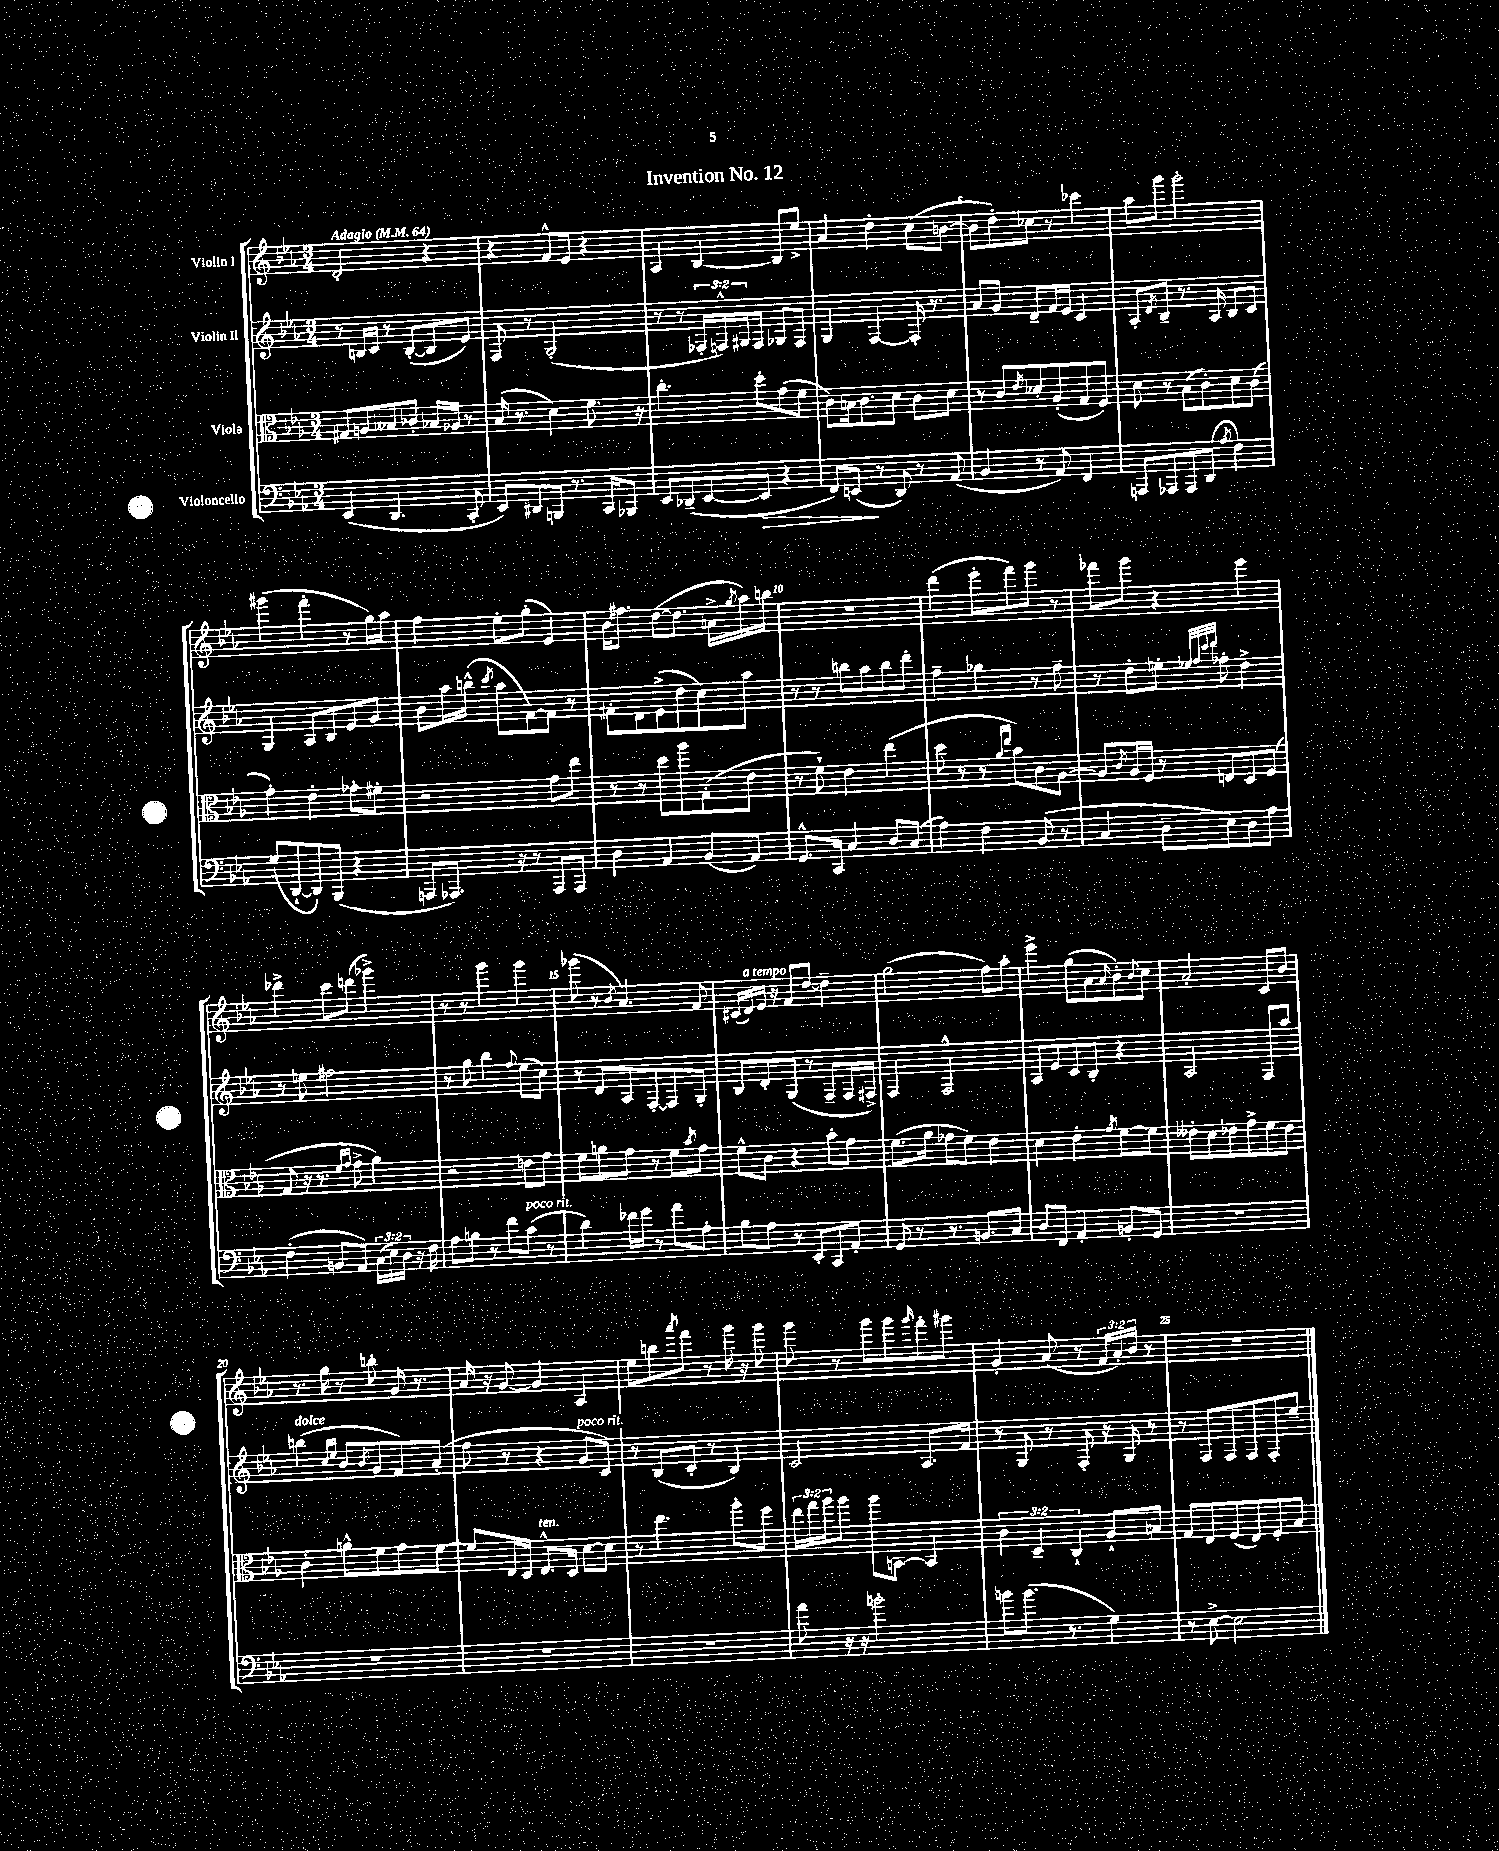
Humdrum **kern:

**kern	**kern	**kern	**kern
*staff4	*staff3	*staff2	*staff1
*clefF4	*clefC3	*clefG2	*clefG2
*k[b-e-a-]	*k[b-e-a-]	*k[b-e-a-]	*k[b-e-a-]
*M3/4	*M3/4	*M3/4	*M3/4
*MM64	*MM64	*MM64	*MM64
(4EE-	8G#	8r	2d'
.	8A	16B	.
.	.	16c	.
4.DD	8B--	8r	.
.	8c-'	([8B'	.
.	16B-	8B]	4r
.	16A-	.	.
8CC'	8r	8e-)	.
=	=	=	=
8EE-)	(16B-	8F	4r
.	8.r	.	.
8DD#	.	8r	.
8BBB	4d)	(2G'	8f^^
8.r	.	.	8e-
.	8.f	.	4r
16CC	.	.	.
8BBB-	.	.	.
.	16r	.	.
=	=	=	=
8EE-	4.cc'	8r	4A-
(8DD-~	.	8r	.
[8EE-	.	24F-'	[4B-
.	.	24F^^)	.
.	.	24G#	.
8EE-]	8dd'	8F	.
4r	(8g	8G-	8B-]
.	8f	8F	8ee-^
=	=	=	=
8FF)	8c)	4G	4a-
(8EE	16B	.	.
.	8.c	.	.
8r	.	[4F	4dd'
8DD)	8d	.	.
8r	8c	16F']	(8cc
.	.	8.r	.
(8AA-	8d	.	[8b
=	=	=	=
4BB-	8r	8a-	8b]
.	8c	8g	8dd')
.	8qe-	.	.
8r	8d-'	8d~	8cc-
8AA-)	(8A-'	16f	8r
.	.	16e-	.
4FF	8G	4c	4ccc-
.	8F)	.	.
=	=	=	=
8AAA	8d	8A-'	8aa-
.	.	8qd	.
8AAA-	8r	8B-~	8ggg
8AAA-	(8B-	8.r	2ggg'
(8DD	8c')	.	.
.	.	16A-	.
8qA-	.	.	.
4F)	8d	8B-	.
.	(8c	8c	.
=	=	=	=
(8G	4g')	4G	(4ggg#
[8DD`	.	.	.
8DD])	4e-'	8A-	4fff'
(8BBB-	.	8B-	.
4r	8g-'	8e-	8r
.	8f#'	8g	16gg)
.	.	.	16aa-
=	=	=	=
8AAA	2r	8b-	4ff
8.AAA-)	.	16aa-	.
.	.	(16bb^^	.
.	.	8qccc	.
.	.	8aa-	8ee-'
16r	.	.	.
8r	.	[8f)	(8gg'
8AAA-	8g	8f]	4e-)
8AAA-	8ee-	8r	.
=	=	=	=
4D	8r	8f#'	16b-
.	.	.	8.ff#
.	8r	8d	.
4AA-	8dd	(8e-^	([8dd
.	8aa-	8dd	8.dd]
(8BB-	(8G'	8cc)	.
.	.	.	16a^
.	.	.	8qgg
8AA-)	8e-	8aa-	16aa-)
.	.	.	16bb
=	=	=	=
8.GG^^	8r	8r	2.r
.	8f`)	8r	.
16CC	.	.	.
4C	4e-	8bb	.
.	.	8aa-	.
8D	(4ee-	8bb	.
(8C	.	8ddd'	.
=	=	=	=
4A-)	8dd	4ff~	(4ddd
.	8r	.	.
4F	8r	4gg-	8eee-'
.	16qqa-	.	.
.	16qqee-	.	.
.	8b-)	.	8fff)
(8BB-	8c	8r	8ggg
8r	[8A-	8ff~	8r
=	=	=	=
4C	8A-]	8r	8fff-
.	8qc	.	.
.	16A-	8dd'	8ggg
.	16F	.	.
8D~	8r	8ee'	4r
.	.	32qqee-	.
.	.	32qqff	.
.	.	32qqccc	.
.	.	32qqddd	.
8E-)	8E	8ff-'	.
8D	8D	4dd^	4eee-
8A-	(8F	.	.
=	=	=	=
(4F'	8G	8r	4ddd-^
.	16r	8ee	.
.	8.r	.	.
8BB	.	2ff#	8ccc
.	16qqf	.	.
.	16qqg	.	.
8AA-)	8g^	.	(8ddd
(24C	4a-)	.	4ggg-^)
24E-)	.	.	.
24D	.	.	.
16r	.	.	.
16F	.	.	.
=	=	=	=
8A-	2r	8r	8r
8B	.	8gg	8r
8r	.	4bb-	4ggg
8f	.	.	.
.	.	8qqff	.
(8c	8e	(8ee-	4ggg
8r	8g	8cc)	.
=	=	=	=
4d)	8f	8r	(8ggg-
.	8a	8d	8r
.	.	.	8qb-
16f-	8g	8A-	4.a-)
16g	.	.	.
8r	8r	[8F'	.
8a-	8f	8F]	.
.	8qb-	.	.
8A-'	8g	8G'	8f
=	=	=	=
8B-	8f^^	8B-	(16c#
.	.	.	16d)
8A-	8c	8d'	16e-
.	.	.	16r
8r	4r	(8G	8f
8EE-'	.	8r	[8dd
8CC	8b-'	8F~	4dd~]
8AA-'	8g	16F	.
.	.	16F#^)	.
=	=	=	=
8GG	(8.f	4F	(2gg
8r	.	.	.
.	16a-	.	.
8.r	8g-	2F^^	.
.	8f)	.	.
8.BB	.	.	.
.	4e-	.	8ff)
8C	.	.	8aa-'
=	=	=	=
8D	4d	8A-	4eee-^
8FF	.	8e-	.
4AA-'	4e-'	8c	(8gg
.	.	8B-'	8a-
.	8qg	.	16qqa-
8BB'	[8f	4r	8b-')
.	.	.	8qqb-
8GG	8f]	.	8cc
=	=	=	=
2.r	8e--'	2A-	2a-'
.	8d	.	.
.	8e-	.	.
.	8g^	.	.
.	8f	8F	8c
.	8e-	8aa-	8b-
=	=	=	=
2.r	4c'	(4bb	8.r
.	.	.	16gg
.	.	16qqcc	.
.	.	16qqee-	.
.	8a^^	8b-	8r
.	.	8qb-	.
.	8f	8g	8bb'
.	8g	8f)	16g
.	.	.	8.r
.	[8f	(8a-'	.
=	=	=	=
2.r	8f]	8ff	16a-
.	.	.	16r
.	16E-	8r	[8g
.	16D	.	.
.	8.E-^^	4r	4g]
.	16D	.	.
.	[8d	8g	4A-
.	8d]	8c)	.
=	=	=	=
2.r	8r	8r	8ee-
.	4.ee-	(8B-	8bb
.	.	.	8qaaa-
.	.	8c'	8fff
.	.	8r	8r
.	8aa-'	4B-)	16ggg
.	.	.	16r
.	8ff	.	8ggg
=	=	=	=
8a-	24ee-	2c	8ggg
.	24gg	.	.
.	24aa-	.	.
16r	8aa-	.	8r
16r	.	.	.
2b'	8aa-	.	8ggg
.	[8BB	.	8ggg
.	.	.	16qqggg
.	4BB]	8.A-	8fff'
.	.	.	8ggg#
.	.	16f	.
=	=	=	=
8b	6c	8r	4g'
(8.b	.	8G	.
.	6D~	.	.
.	.	8r	(8a-
8.r	.	.	.
.	6C`	.	.
.	.	8F'	8r
4G)	8A-`	16r	24f
.	.	.	24a-')
.	.	16G	.
.	.	.	24b-
.	8B	8r	8r
=	=	=	=
8r	8G	8r	2.r
[8E-^	8E-	8F	.
2E-]	(8F	8F	.
.	8E-)	8F	.
.	8F'	8F'	.
.	8B-	8ee-~	.
==	==	==	==
*-	*-	*-	*-
